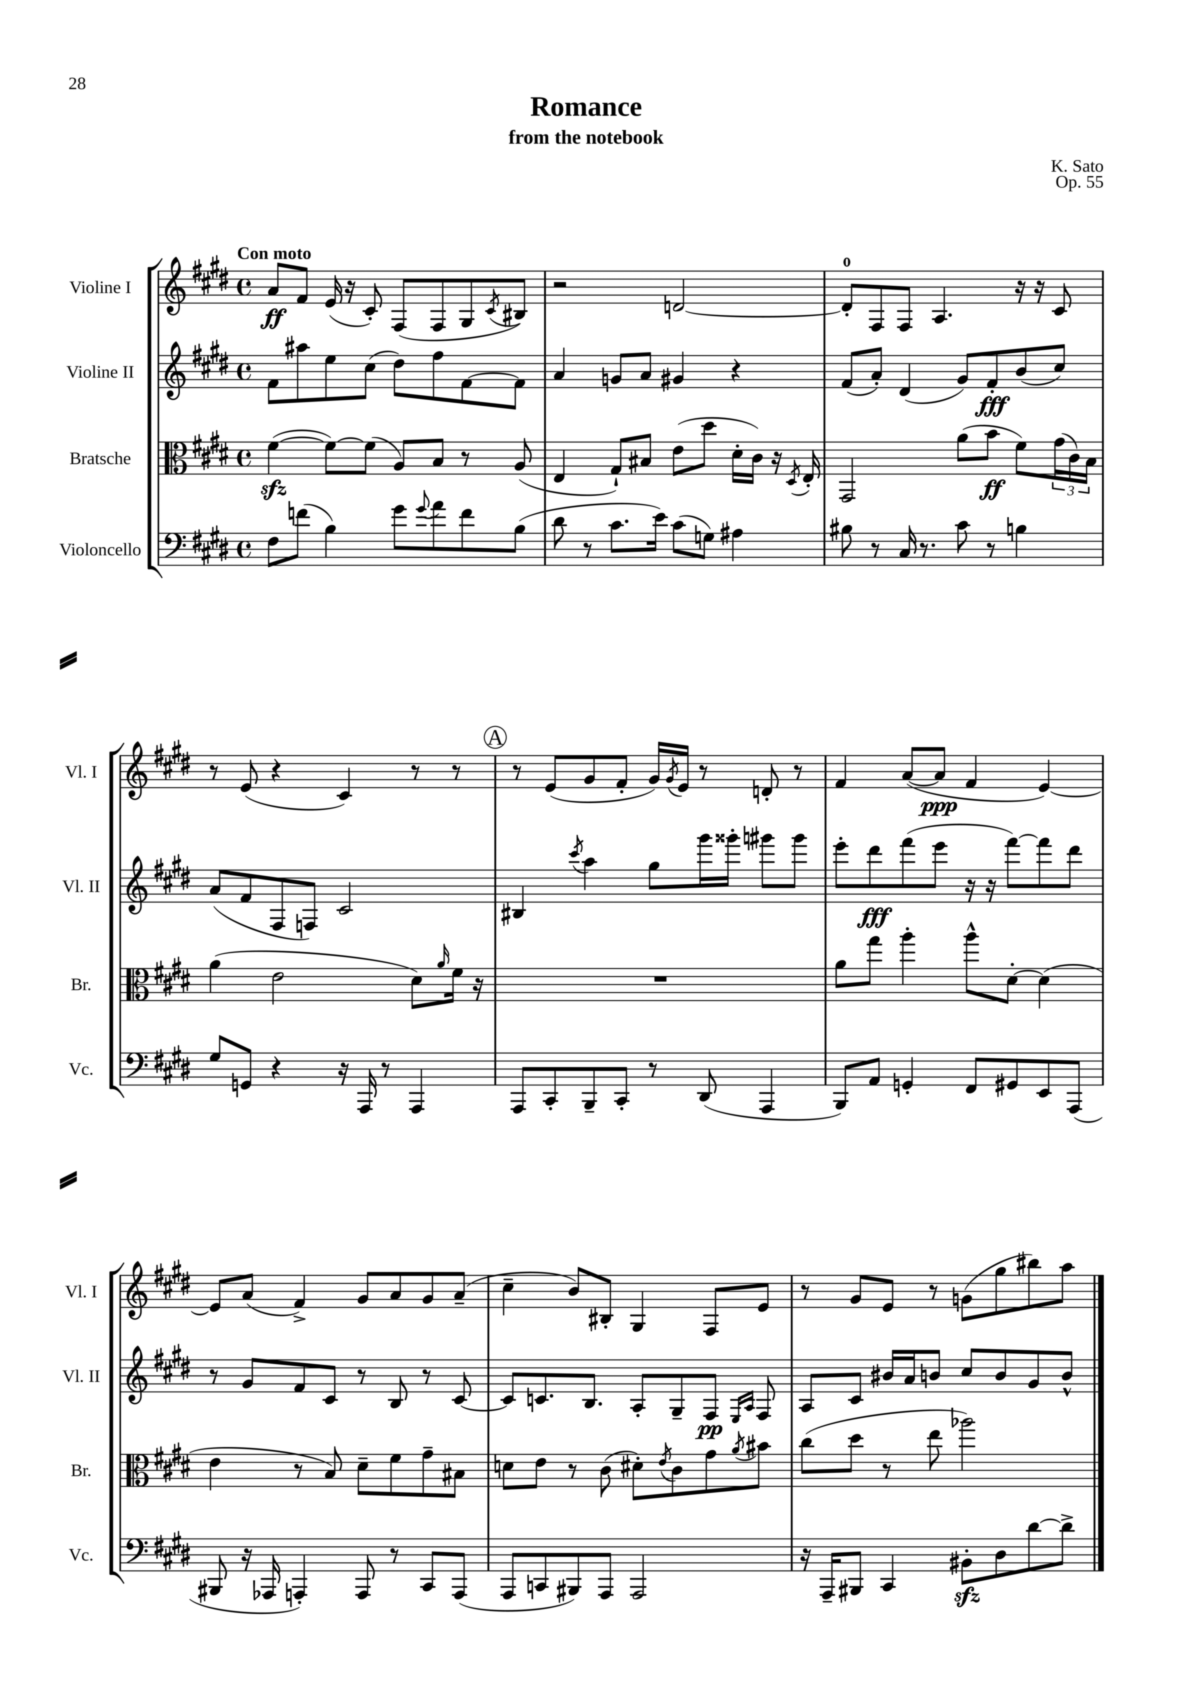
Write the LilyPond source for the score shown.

\header { title = "Romance" composer = "K. Sato" subtitle = "from the notebook" opus = "Op. 55" }
<<
\new StaffGroup <<
\new Staff = "s0" \with { instrumentName = "Violine I" shortInstrumentName = "Vl. I" } {
    \clef treble \key e \major \defaultTimeSignature \time 4/4 \tempo "Con moto"
    a'8\ff fis'8 e'16( r16 cis'8-.) fis8( fis8 gis8 \acciaccatura { cis'8 } bis8) |
    r2 d'2~ |
    d'8-0-. fis8 fis8 a4. r16 r16 cis'8 |
    r8 e'8( r4 cis'4) r8 r8 |
    \mark \markup { \circle "A" } r8 e'8( gis'8 fis'8-. gis'16) \acciaccatura { gis'8 } e'16 r8 d'8-. r8 |
    fis'4 a'8~( a'8\ppp fis'4 e'4~) |
    e'8 a'8( fis'4->) gis'8 a'8 gis'8 a'8--( |
    cis''4-- b'8) bis8-. gis4 fis8 e'8 |
    r8 gis'8 e'8 r8 g'8( gis''8 bis''8) a''8 \bar "|." |
}
\new Staff = "s1" \with { instrumentName = "Violine II" shortInstrumentName = "Vl. II" } {
    \clef treble \key e \major \defaultTimeSignature \time 4/4
    fis'8 ais''8 e''8 cis''8( dis''8) fis''8 fis'8~ fis'8 |
    a'4 g'8 a'8 gis'4 r4 |
    fis'8( a'8-.) dis'4( gis'8) fis'8-.\fff b'8( cis''8) |
    a'8( fis'8 fis8 f8) cis'2 |
    \mark \markup { \circle "A" } bis4 \acciaccatura { cis'''8 } a''4 gis''8 gis'''16 gisis'''16-. gis'''8 gis'''8 |
    e'''8-. dis'''8\fff fis'''8( e'''8 r16 r16 fis'''8~) fis'''8 dis'''8 |
    r8 gis'8 fis'8 cis'8 r8 b8 r8 cis'8~ |
    cis'8 c'8. b8. a8-. gis8-- fis8\pp \grace { e16 a16 } fis8 |
    a8 cis'8 bis'16 a'16 b'8 cis''8 b'8 gis'8 b'8-^ \bar "|." |
}
\new Staff = "s2" \with { instrumentName = "Bratsche" shortInstrumentName = "Br." } {
    \clef alto \key e \major \defaultTimeSignature \time 4/4
    fis'4~\sfz( fis'8~) fis'8( a8) b8 r8 a8( |
    e4 gis8-!) bis8 e'8( dis''8 dis'16-. cis'16) r16 \acciaccatura { dis8 } e16-. |
    gis,2 a'8( b'8\ff fis'8) \tuplet 3/2 { gis'16( cis'16) b16 } |
    a'4( e'2 dis'8) \grace { a'16 } fis'16 r16 |
    \mark \markup { \circle "A" } R1 |
    a'8 gis''8 a''4-. a''8-^ dis'8~-. dis'4( |
    e'4 r8 b8) dis'8-- fis'8 gis'8-- bis8 |
    d'8 e'8 r8 cis'8( dis'8-.) \acciaccatura { e'8 } cis'8 gis'8 \acciaccatura { a'8 } bis'8 |
    cis''8( dis''8 r8 e''8 aes''2) \bar "|." |
}
\new Staff = "s3" \with { instrumentName = "Violoncello" shortInstrumentName = "Vc." } {
    \clef bass \key e \major \defaultTimeSignature \time 4/4
    fis8 f'8( b4) gis'8 \appoggiatura { gis'8 } a'8 f'8 b8( |
    dis'8 r8 cis'8. e'16) cis'8( g8) ais4 |
    bis8 r8 cis16 r8. cis'8 r8 b4 |
    gis8 g,8 r4 r16 a,,16 r8 a,,4 |
    \mark \markup { \circle "A" } a,,8 cis,8-. b,,8-- cis,8-. r8 dis,8( a,,4 |
    b,,8) a,8 g,4-. fis,8 gis,8 e,8 a,,8( |
    bis,,8 r16 aes,,16 a,,4-.) a,,8 r8 cis,8 a,,8( |
    a,,8 c,8 bis,,8) a,,8 a,,2 |
    r16 a,,16-- bis,,8 cis,4 bis,8-.\sfz dis8 dis'8~ dis'8-> \bar "|." |
}
>>
>>
\layout { \context { \Score \remove "Bar_number_engraver" } }
